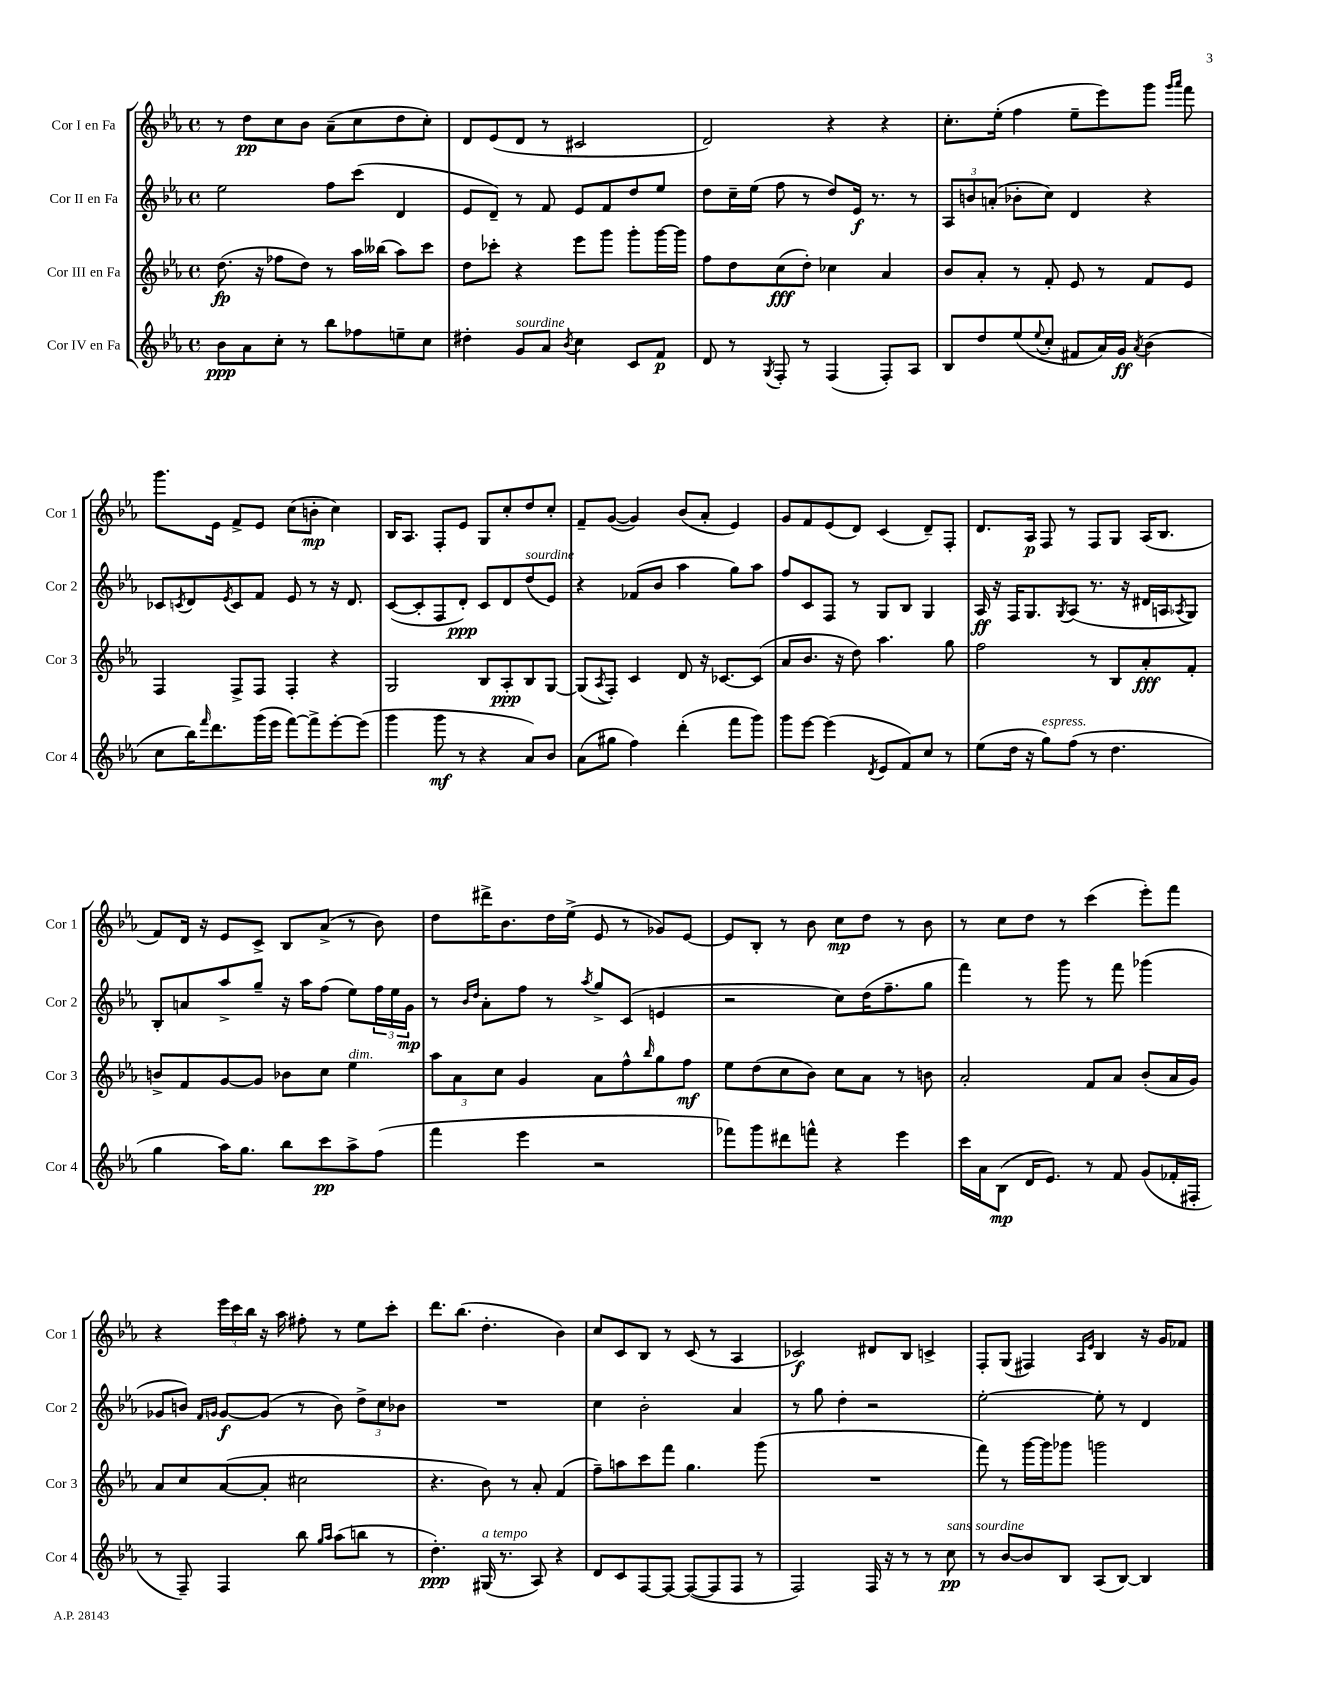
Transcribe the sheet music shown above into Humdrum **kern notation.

**kern	**dynam	**kern	**dynam	**kern	**dynam	**kern	**dynam
*part4	*part4	*part3	*part3	*part2	*part2	*part1	*part1
*staff4	*staff4	*staff3	*staff3	*staff2	*staff2	*staff1	*staff1
*I"Cor IV en Fa	*	*I"Cor III en Fa	*	*I"Cor II en Fa	*	*I"Cor I en Fa	*
*I'Cor 4	*	*I'Cor 3	*	*I'Cor 2	*	*I'Cor 1	*
*clefG2	*	*clefG2	*	*clefG2	*	*clefG2	*
*k[b-e-a-]	*	*k[b-e-a-]	*	*k[b-e-a-]	*	*k[b-e-a-]	*
*M4/4	*	*M4/4	*	*M4/4	*	*M4/4	*
*met(c)	*	*met(c)	*	*met(c)	*	*met(c)	*
=1	=1	=1	=1	=1	=1	=1	=1
8b-\L	ppp	(8.dd\	fp	2ee-\	.	8r	.
8a-\	.	.	.	.	.	8dd\L	pp
.	.	16r	.	.	.	.	.
8cc'\J	.	8ff-X\L	.	.	.	8cc\	.
8r	.	8dd\J)	.	.	.	8b-\J	.
8bb-\L	.	8r	.	8ff\L	.	(8a-~\L	.
8ff-X\	.	16aa-\LL	.	(8ccc\J	.	8cc\	.
.	.	(16bb--X\JJ	.	.	.	.	.
8een~\	.	8aa-\L)	.	4d/	.	8dd\	.
8cc\J	.	8ccc\J	.	.	.	8cc'\J)	.
=2	=2	=2	=2	=2	=2	=2	=2
4dd#X'\	.	8dd\L	.	8e-/L	.	8d/L	.
.	.	8ccc-X'\J	.	8d~/J)	.	(8e-/	.
!LO:TX:a:i:t=sourdine	!	!	!	!	!	!	!
8g/L	.	4r	.	8r	.	8d/J	.
8a-/J	.	.	.	8f/	.	8r	.
8qb-/	.	.	.	.	.	.	.
4cc\	.	8eee-\L	.	8e-/L	.	2c#X/	.
.	.	8ggg\J	.	8f/	.	.	.
8c/L	.	8ggg'\L	.	8dd/	.	.	.
8f/J	p	[16ggg\L	.	8ee-/J	.	.	.
.	.	16ggg\JJ]	.	.	.	.	.
=3	=3	=3	=3	=3	=3	=3	=3
8d/	.	8ff\L	.	8dd\L	.	2d/)	.
8r	.	8dd\	.	16cc~\L	.	.	.
.	.	.	.	(16ee-\JJ	.	.	.
8qG/	.	.	.	.	.	.	.
8F'/	.	(8cc\	fff	8ff\	.	.	.
8r	.	8dd'\J)	.	8r	.	.	.
(4F/	.	4cc-X\	.	8dd/L)	.	4r	.
.	.	.	.	16e-/Jk	f	.	.
.	.	.	.	8.r	.	.	.
8F'/L)	.	4a-/	.	.	.	4r	.
8A-/J	.	.	.	8r	.	.	.
=4	=4	=4	=4	=4	=4	=4	=4
8B-/L	.	8b-/L	.	12A-/L	.	8.cc'\L	.
.	.	.	.	12bn/	.	.	.
8dd/	.	8a-'/J	.	.	.	.	.
.	.	.	.	(12an'/J	.	.	.
.	.	.	.	.	.	(16ee-'\Jk	.
(8ee-/	.	8r	.	8b-X'\L	.	4ff\	.
8qqee-/	.	.	.	.	.	.	.
8cc'/J	.	8f'/	.	8cc\J)	.	.	.
8f#X/L	.	8e-/	.	4d/	.	8ee-~\L	.
16a-/L)	.	8r	.	.	.	8eee-\)	.
16g/JJ	ff	.	.	.	.	.	.
8qa-/	.	.	.	.	.	.	.
(4b-\	.	8f/L	.	4r	.	8ggg\J	.
.	.	.	.	.	.	16qqggg/LL	.
.	.	.	.	.	.	16qqaaa-/JJ	.
.	.	8e-/J	.	.	.	8fff\	.
!!LO:LB:g=z
=5	=5	=5	=5	=5	=5	=5	=5
8cc\L	.	4F/	.	8c-X/L	.	8.ggg\L	.
.	.	.	.	8qcn/	.	.	.
16bb-\K)	.	.	.	8d/	.	.	.
16qqfff/	.	.	.	.	.	.	.
8.ddd\	.	.	.	.	.	16e-\Jk	.
.	.	.	.	8qe-/	.	.	.
.	.	8F^/L	.	8c/	.	8f^/L	.
(16ggg\L	.	8F/J	.	8f/J	.	8e-/J	.
16eee-\JJ	.	.	.	.	.	.	.
[8fff\L)	.	4F'/	.	8e-/	.	(8cc\L	.
8fff^\]	.	.	.	8r	.	8bn'\J	mp
[8eee-'\	.	4r	.	16r	.	4cc\)	.
.	.	.	.	8.d/	.	.	.
(8eee-\J]	.	.	.	.	.	.	.
=6	=6	=6	=6	=6	=6	=6	=6
4ggg\	.	2G/	.	([8c/L	.	16B-/KL	.
.	.	.	.	.	.	8.A-/J	.
.	.	.	.	8c'/]	.	.	.
8ggg\	mf	.	.	8F/	.	8F'/L	.
8r	.	.	.	8d'/J)	ppp	8e-/J	.
4r	.	8B-/L	.	8c/L	.	8G/L	.
.	.	8A-'/	ppp	8d/	.	8cc'/	.
!	!	!	!	!LO:TX:a:i:t=sourdine	!	!	!
8a-/L)	.	8B-/	.	(8dd/	.	8dd/	.
8b-/J	.	[8G/J	.	8e-/J)	.	8cc'/J	.
=7	=7	=7	=7	=7	=7	=7	=7
(8a-\L	.	(8G/L]	.	4r	.	8f~/L	.
.	.	8qA-/	.	.	.	.	.
8gg#X\J	.	8F'/J)	.	.	.	([8g/J	.
4ff\)	.	4c/	.	(8f-X/L	.	4g/])	.
.	.	.	.	8b-/J	.	.	.
(4ddd'\	.	8d/	.	4aa-\	.	(8b-/L	.
.	.	16r	.	.	.	8a-'/J	.
.	.	[8.c-X/L	.	.	.	.	.
8fff\L	.	.	.	8gg\L)	.	4e-/)	.
8ggg\J)	.	(8c-/J]	.	8aa-\J	.	.	.
=8	=8	=8	=8	=8	=8	=8	=8
8ggg\L	.	8a-/L	.	8ff/L	.	8g/L	.
[8eee-\J	.	8.b-/J	.	8c/	.	8f/	.
(4eee-\]	.	.	.	8F/J	.	(8e-/	.
.	.	16r	.	.	.	.	.
.	.	8dd\)	.	8r	.	8d/J)	.
8qd/	.	.	.	.	.	.	.
8e-/L	.	4.aa-\	.	8G/L	.	(4c/	.
8f/)	.	.	.	8B-/J	.	.	.
8cc/J	.	.	.	4G/	.	8d~/L)	.
8r	.	8gg\	.	.	.	8F'/J	.
=9	=9	=9	=9	=9	=9	=9	=9
(8ee-\L	.	2ff\	.	16A-/	ff	8.d/L	.
.	.	.	.	16r	.	.	.
16dd\Jk	.	.	.	16F/KL	.	.	.
16r	.	.	.	8.G/	.	16A-/Jk	p
!LO:TX:a:i:t=espress.	!	!	!	!	!	!	!
8gg\L)	.	.	.	.	.	8F/	.
.	.	.	.	8qG/	.	.	.
(8ff\J	.	.	.	(8A-/J	.	8r	.
8r	.	8r	.	8.r	.	8F/L	.
4.dd\	.	8B-/L	.	.	.	8G/J	.
.	.	.	.	16r	.	.	.
.	.	8a-'/	fff	16d#X/LL	.	(16A-/KL	.
.	.	.	.	16An/J	.	8.B-/J	.
.	.	.	.	8qA-X/	.	.	.
.	.	8f'/J	.	8G/J)	.	.	.
!!LO:LB:g=z
=10	=10	=10	=10	=10	=10	=10	=10
4gg\	.	8bn^/L	.	8B-'/L	.	8f/L)	.
.	.	8f/	.	8an/	.	16d/Jk	.
.	.	.	.	.	.	16r	.
16aa-\KL)	.	[8g/	.	8aa-^/	.	8e-/L	.
8.gg\J	.	.	.	.	.	.	.
.	.	8g/J]	.	8gg~/J	.	8c^/J	.
8bb-\L	.	8b-X\L	.	16r	.	8B-/L	.
.	.	.	.	16aa-\KL	.	.	.
8ccc\	pp	8cc\J	.	(8ff\J	.	(8a-^/J	.
!	!	!LO:TX:a:i:t=dim.	!	!	!	!	!
8aa-^\	.	4ee-\	.	8ee-\L)	.	8r	.
(8ff\J	.	.	.	24ff\L	.	8b-\)	.
.	.	.	.	24ee-\	.	.	.
.	.	.	.	24g\JJ	mp	.	.
=11	=11	=11	=11	=11	=11	=11	=11
4fff\	.	12aa-\L	.	8r	.	8dd\L	.
.	.	12a-\	.	.	.	.	.
.	.	.	.	16qqb-/LL	.	.	.
.	.	.	.	16qqdd/JJ	.	.	.
.	.	.	.	8a-'\L	.	16ddd#X^\K	.
.	.	12cc\J	.	.	.	.	.
.	.	.	.	.	.	8.b-\	.
4eee-\	.	4g/	.	8ff\J	.	.	.
.	.	.	.	8r	.	16dd\L	.
.	.	.	.	.	.	(16ee-^\JJ	.
.	.	.	.	8qaa-/	.	.	.
2r	.	8a-\L	.	8gg^/L	.	8e-/	.
.	.	8ff^^\	.	(8c/J	.	8r	.
.	.	16qqbb-/	.	.	.	.	.
.	.	8gg\	.	4en/	.	8g-X/L)	.
.	.	8ff\J	mf	.	.	[8e-/J	.
=12	=12	=12	=12	=12	=12	=12	=12
8fff-X\L)	.	8ee-\L	.	2r	.	8e-/L]	.
8ggg\	.	(8dd\	.	.	.	8B-'/J	.
8ddd#X\	.	8cc\	.	.	.	8r	.
8fffn^^\J	.	8b-\J)	.	.	.	8b-\	.
4r	.	8cc\L	.	8cc\L)	.	8cc\L	mp
.	.	8a-\J	.	(16dd\K	.	8dd\J	.
.	.	.	.	8.ff~\	.	.	.
4eee-\	.	8r	.	.	.	8r	.
.	.	8bn\	.	8gg\J	.	8b-\	.
=13	=13	=13	=13	=13	=13	=13	=13
16ccc\LL	.	2a-'/	.	4fff\)	.	8r	.
16a-\J	.	.	.	.	.	.	.
(8B-\J	mp	.	.	.	.	8cc\L	.
16d/KL	.	.	.	8r	.	8dd\J	.
8.e-/J)	.	.	.	.	.	.	.
.	.	.	.	8ggg\	.	8r	.
8r	.	8f/L	.	8r	.	(4ccc\	.
8f/	.	8a-/J	.	8fff\	.	.	.
(8g/L	.	(8b-'/L	.	(4ggg-X\	.	8eee-'\L)	.
16f-X'/L	.	16a-/L	.	.	.	8fff\J	.
16F#X'/JJ	.	16g/JJ)	.	.	.	.	.
!!LO:LB:g=z
=14	=14	=14	=14	=14	=14	=14	=14
8r	.	8a-/L	.	8g-X/L	.	4r	.
8F~/)	.	8cc/	.	8bn/J)	.	.	.
.	.	.	.	16qqf/LL	.	.	.
.	.	.	.	16qqgn/JJ	.	.	.
4F/	.	([8a-/	.	[8g/L	f	24eee-\LL	.
.	.	.	.	.	.	24ccc\	.
.	.	.	.	.	.	24bb-\JJ	.
.	.	8a-'/J]	.	(8g/J]	.	16r	.
.	.	.	.	.	.	16aa-\	.
8bb-\	.	2cc#X\	.	8r	.	8ff#X'\	.
16qqgg/LL	.	.	.	.	.	.	.
16qqaa-/JJ	.	.	.	.	.	.	.
(8aa-\L	.	.	.	8b\)	.	8r	.
8bbn\J	.	.	.	12dd^\L	.	8ee-\L	.
.	.	.	.	12cc\	.	.	.
8r	.	.	.	.	.	8ccc'\J	.
.	.	.	.	12b-X\J	.	.	.
=15	=15	=15	=15	=15	=15	=15	=15
4.dd'\)	ppp	4.r	.	1r	.	8.ddd\L	.
.	.	.	.	.	.	(8.bb-\J	.
!LO:TX:a:i:t=a tempo	!	!	!	!	!	!	!
(16G#X/	.	8b-\)	.	.	.	4.dd'\	.
8.r	.	.	.	.	.	.	.
.	.	8r	.	.	.	.	.
8A-/)	.	8a-'/	.	.	.	.	.
4r	.	(4f/	.	.	.	4b-\)	.
=16	=16	=16	=16	=16	=16	=16	=16
8d/L	.	8ff~\L)	.	4cc\	.	8cc/L	.
8c/	.	8aan\	.	.	.	8c/	.
[8F/	.	8ccc\	.	2b-'\	.	8B-/J	.
8F/J_	.	8fff\J	.	.	.	8r	.
(8F/L_	.	4.gg\	.	.	.	(8c/	.
8F/]	.	.	.	.	.	8r	.
8F/J	.	.	.	4a-/	.	4A-/	.
8r	.	(8ggg\	.	.	.	.	.
=17	=17	=17	=17	=17	=17	=17	=17
2F/)	.	1r	.	8r	.	2c-X/)	f
.	.	.	.	8gg\	.	.	.
.	.	.	.	4dd'\	.	.	.
16F/	.	.	.	2r	.	8d#X/L	.
16r	.	.	.	.	.	.	.
8r	.	.	.	.	.	8B-/J	.
8r	.	.	.	.	.	4cn^/	.
!LO:TX:a:i:t=sans sourdine	!	!	!	!	!	!	!
8cc\	pp	.	.	.	.	.	.
=18	=18	=18	=18	=18	=18	=18	=18
8r	.	8fff\)	.	[2ee-'\	.	8F'/L	.
[8b-/L	.	8r	.	.	.	(8G/J	.
8b-/]	.	[16ggg\LL	.	.	.	4F#X/)	.
.	.	16ggg\J]	.	.	.	.	.
8B-/J	.	8ggg-X\J	.	.	.	.	.
.	.	.	.	.	.	16qqA-/LL	.
.	.	.	.	.	.	16qqe-/JJ	.
(8A-/L	.	2gggn\	.	8ee-'\]	.	4B-/	.
[8B-/J)	.	.	.	8r	.	.	.
4B-/]	.	.	.	4d/	.	16r	.
.	.	.	.	.	.	16g/KL	.
.	.	.	.	.	.	8f-X/J	.
==	==	==	==	==	==	==	==
*-	*-	*-	*-	*-	*-	*-	*-
